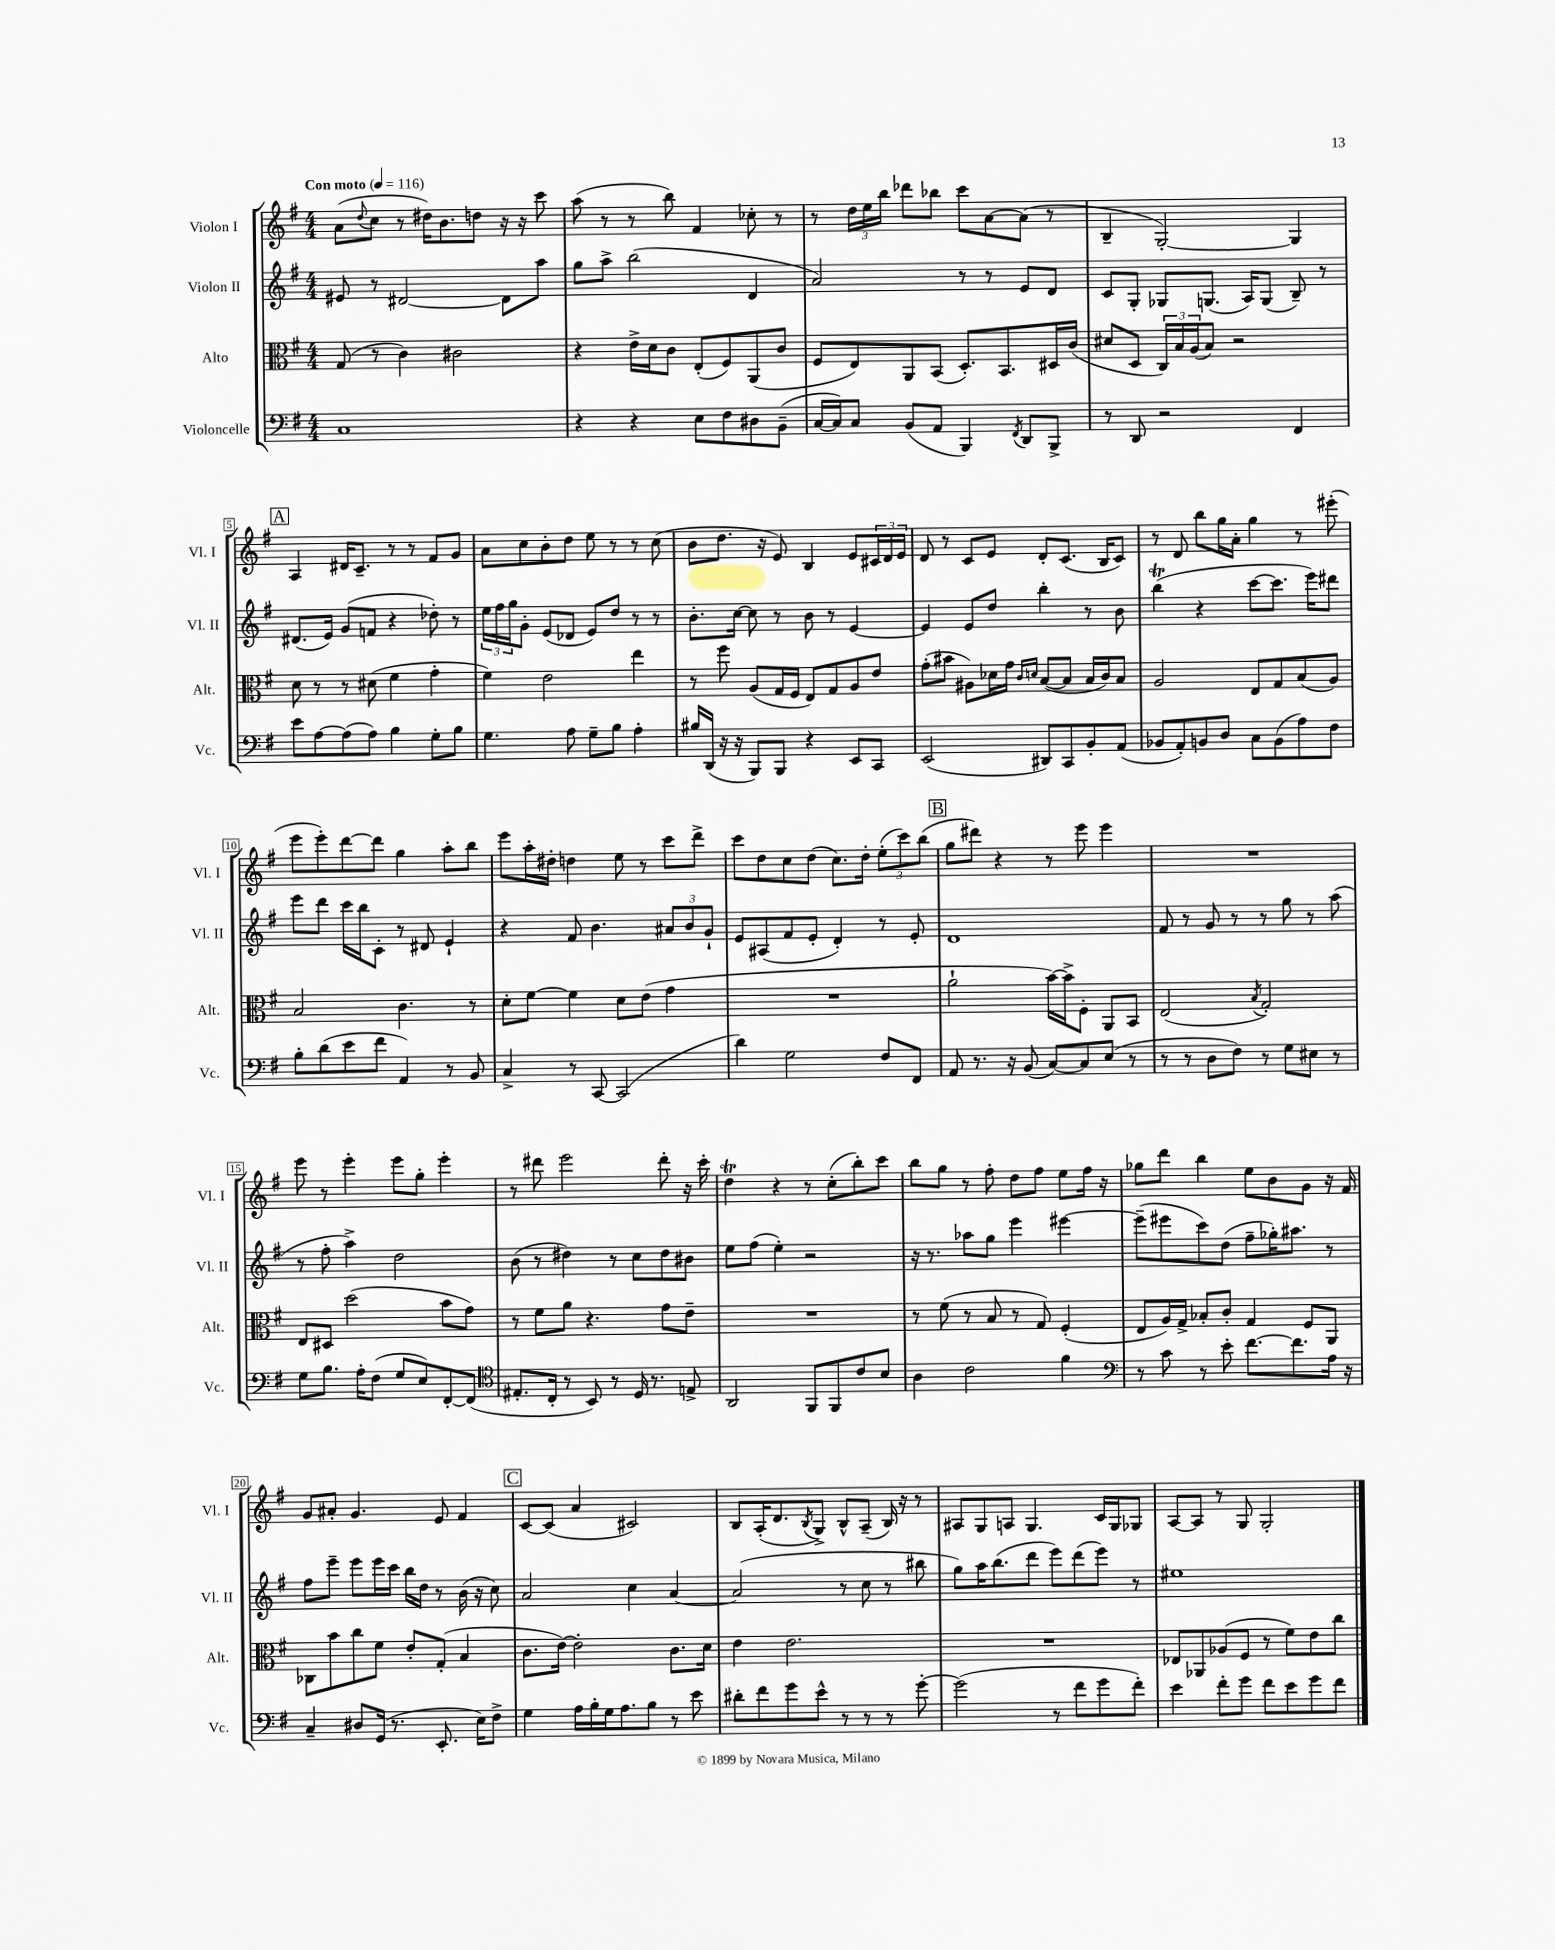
<<
\new StaffGroup <<
\new Staff = "s0" \with { instrumentName = "Violon I" shortInstrumentName = "Vl. I" } {
    \clef treble \key g \major \numericTimeSignature \time 4/4 \tempo "Con moto" 4 = 116
    a'8( \appoggiatura { d''8 } c''8 r8 dis''16) b'8. d''8 r16 r16 c'''8 |
    a''8( r8 r8 b''8) fis'4 ces''8-. r8 |
    r8 \tuplet 3/2 { d''16 e''16 b''16 } des'''8 bes''8 c'''8 a'8~ a'8( r8 |
    b4-- g2~-.) g4 |
    \mark \markup { \box "A" } a4 dis'16 c'8.-- r8 r8 fis'8 g'8 |
    a'8 c''8 b'8-. d''8 e''8 r8 r8 c''8( |
    b'8 d''8. r16 e'8) b4 e'8 \tuplet 3/2 { cis'16 d'16 e'16 } |
    d'8 r8 c'8 e'8 d'8-. c'8.( b16 c'8) |
    r8 d'8 b''8 g''16 a'16-. g''4 r8 eis'''8-.( |
    e'''8 e'''8-.) d'''8~ d'''8 g''4 a''8-. b''8 |
    e'''8 a''16-. dis''16-. d''4 e''8 r8 c'''8 d'''8-> |
    c'''8 d''8 c''8 d''8( c''8.) d''16-. \tuplet 3/2 { e''8-.( c'''8) b''8( } |
    \mark \markup { \box "B" } g''8 dis'''8) r4 r8 e'''8 e'''4 |
    R1 |
    e'''8 r8 e'''4-. e'''8 g''8-. e'''4-. |
    r8 dis'''8 e'''2 dis'''8-. r16 c'''16-. |
    d''4\trill r4 r8 c''8-.( b''8-.) c'''8 |
    b''8 g''8 r8 fis''8-. d''8 fis''8 e''8 fis''16 r16 |
    ges''8 d'''8 b''4 e''8 b'8 g'8 r16 fis'16 |
    g'8 ais'8-. g'4. e'8 fis'4 |
    \mark \markup { \box "C" } c'8~ c'8( a'4 cis'2) |
    b8 a16-.( d'8. \acciaccatura { b8 } g8->) b8-^ a8--( b16) r16 r8 |
    ais8 g8 a8 g4. c'16 g16 ges8 |
    a8~ a8 r8 g8 g2-. \bar "|." |
}
\new Staff = "s1" \with { instrumentName = "Violon II" shortInstrumentName = "Vl. II" } {
    \clef treble \key g \major \numericTimeSignature \time 4/4
    eis'8 r8 dis'2~ dis'8 a''8 |
    g''8 a''8-> b''2( d'4 |
    a'2) r8 r8 e'8 d'8 |
    c'8 g8-. ges8 g8.( a16) g8( b8--) r8 |
    \mark \markup { \box "A" } dis'8.( e'16) g'8( f'8 r4 des''8-.) r8 |
    \tuplet 3/2 { e''16 fis''16 g''16 } g'8-. e'8( des'8 e'8) d''8 r8 r8 |
    b'8.-. c''16~ c''8 r8 b'8 r8 e'4~ |
    e'4 e'8 d''8 b''4-. r8 b'8 |
    b''4\trill( r4 c'''8~ c'''8. e'''16) dis'''8 |
    e'''8 d'''8 c'''16 b''16 c'8-. r8 dis'8 e'4-! |
    r4 fis'8 b'4. \tuplet 3/2 { ais'8 b'8 g'8-! } |
    e'8 ais8( fis'8 e'8-. d'4-.) r8 e'8-. |
    \mark \markup { \box "B" } d'1 |
    fis'8 r8 g'8 r8 r8 g''8 r8 a''8( |
    r8 fis''8-. a''4->) d''2 |
    b'8( r8 dis''4) r8 c''8 dis''8 bis'8 |
    e''8 fis''8( e''4-.) r2 |
    r16 r8. aes''8 g''8 e'''4 eis'''4~ |
    eis'''8--( eis'''8 c'''8) d''8( fis''8-- ges''16-.) ais''8. r8 |
    fis''8 e'''8-- e'''8 e'''16 c'''16 b''16 d''16 r8 b'16( r16 c''8) |
    \mark \markup { \box "C" } a'2 c''4 a'4~ |
    a'2( r8 c''8 r8 bis''8 |
    g''8) a''16 b''8.( d'''8 e'''8) d'''8( e'''8) r8 |
    eis''1 \bar "|." |
}
\new Staff = "s2" \with { instrumentName = "Alto" shortInstrumentName = "Alt." } {
    \clef alto \key g \major \numericTimeSignature \time 4/4
    g8( r8 c'4) cis'2 |
    r4 e'16-> d'16 c'8 e8-.( fis8) a,8( c'8 |
    fis8 e8) a,8 b,8( d8.-.) b,8. dis16 c'16( |
    dis'8 d8 \tuplet 3/2 { c16) b16 a16( } b8) r2 |
    \mark \markup { \box "A" } d'8 r8 r8 dis'8( fis'4 g'4-. |
    fis'4) e'2 e''4 |
    r8 fis''8 a8( g16 fis16 e8) g8 a8 e'8 |
    g'8-.( bis'8 ais8) des'16 g'16 \grace { c'16 d'16 } b8~( b8 b16 c'16) b8 |
    a2 e8 g8 b8( a8) |
    b2 c'4. r8 |
    d'8-. fis'8~ fis'4 d'8 e'8( g'4 |
    R1 |
    \mark \markup { \box "B" } a'2-! b'16~) b'16-> fis8-. a,8 b,8 |
    e2( \acciaccatura { b8 } g2-.) |
    e8 dis8 d''2( b'8 g'8) |
    r8 fis'8 a'8 r4. g'8 e'8-- |
    R1 |
    r8 fis'8( r8 b8 r8 g8) fis4-.( |
    e8 a16) g16-> bes8-. c'8-. g4 fis8 a,8 |
    ces8 b'8 c''8 fis'8 e'8-. g8-.( b4 |
    \mark \markup { \box "C" } c'8. e'16~) e'2-. c'8. d'16 |
    e'4 e'2. |
    R1 |
    ees8 aes,8 aes8( fis8 r8 fis'8) e'8 c''8 \bar "|." |
}
\new Staff = "s3" \with { instrumentName = "Violoncelle" shortInstrumentName = "Vc." } {
    \clef bass \key g \major \numericTimeSignature \time 4/4
    c1 |
    r4 r4 e8 fis8 dis8 b,8--( |
    c16~ c16) c8 b,8( a,8 b,,4) \acciaccatura { fis,8 } d,8 b,,8-> |
    r8 d,8 r2 fis,4 |
    \mark \markup { \box "A" } e'8 a8~ a8( a8) b4 g8-. b8 |
    g4. a8 g8-- b8 a4-. |
    bis16 d,16( r16 r16 b,,8) b,,8 r4 e,8 c,8 |
    e,2( dis,8) c,8 b,8-. a,8( |
    bes,8 a,8-.) b,8 d8 c8 b,8( a8) fis8 |
    b8-. d'8( e'8 fis'8 a,4) r8 b,8 |
    c4-> r8 c,8~ c,2( |
    d'4) g2 fis8 fis,8 |
    \mark \markup { \box "B" } a,8 r8. r16 b,8( c8~) c8 e8( r8 |
    r8 r8 d8 fis8) r8 g8 eis8 r8 |
    g8 b8. a16-. fis8( g8 e8) fis,8~-. fis,8( |
    \clef tenor eis8.-. c16-. r8 b,8) r8 d16 r8. e8-> |
    a,2 fis,8 fis,8 c'8 b8 |
    a4 c'2 fis'4 |
    \clef bass r8 c'8 r8 e'8-. fis'8.~ fis'8. a16 r16 |
    c4-- dis8 g,16( r8. e,8.-. e16) fis8-> |
    \mark \markup { \box "C" } g4 a16 b16-. g16 a8. b8 r8 e'8 |
    dis'8-. fis'8 g'8 e'8-^ r8 r8 r8 g'8~-. |
    g'2( r8 fis'8 g'8 fis'8-.) |
    e'4 fis'8-. g'8 fis'8 e'8 g'8 fis'8 \bar "|." |
}
>>
>>
\layout { \context { \Score \override BarNumber.stencil = #(make-stencil-boxer 0.1 0.3 ly:text-interface::print) } }
